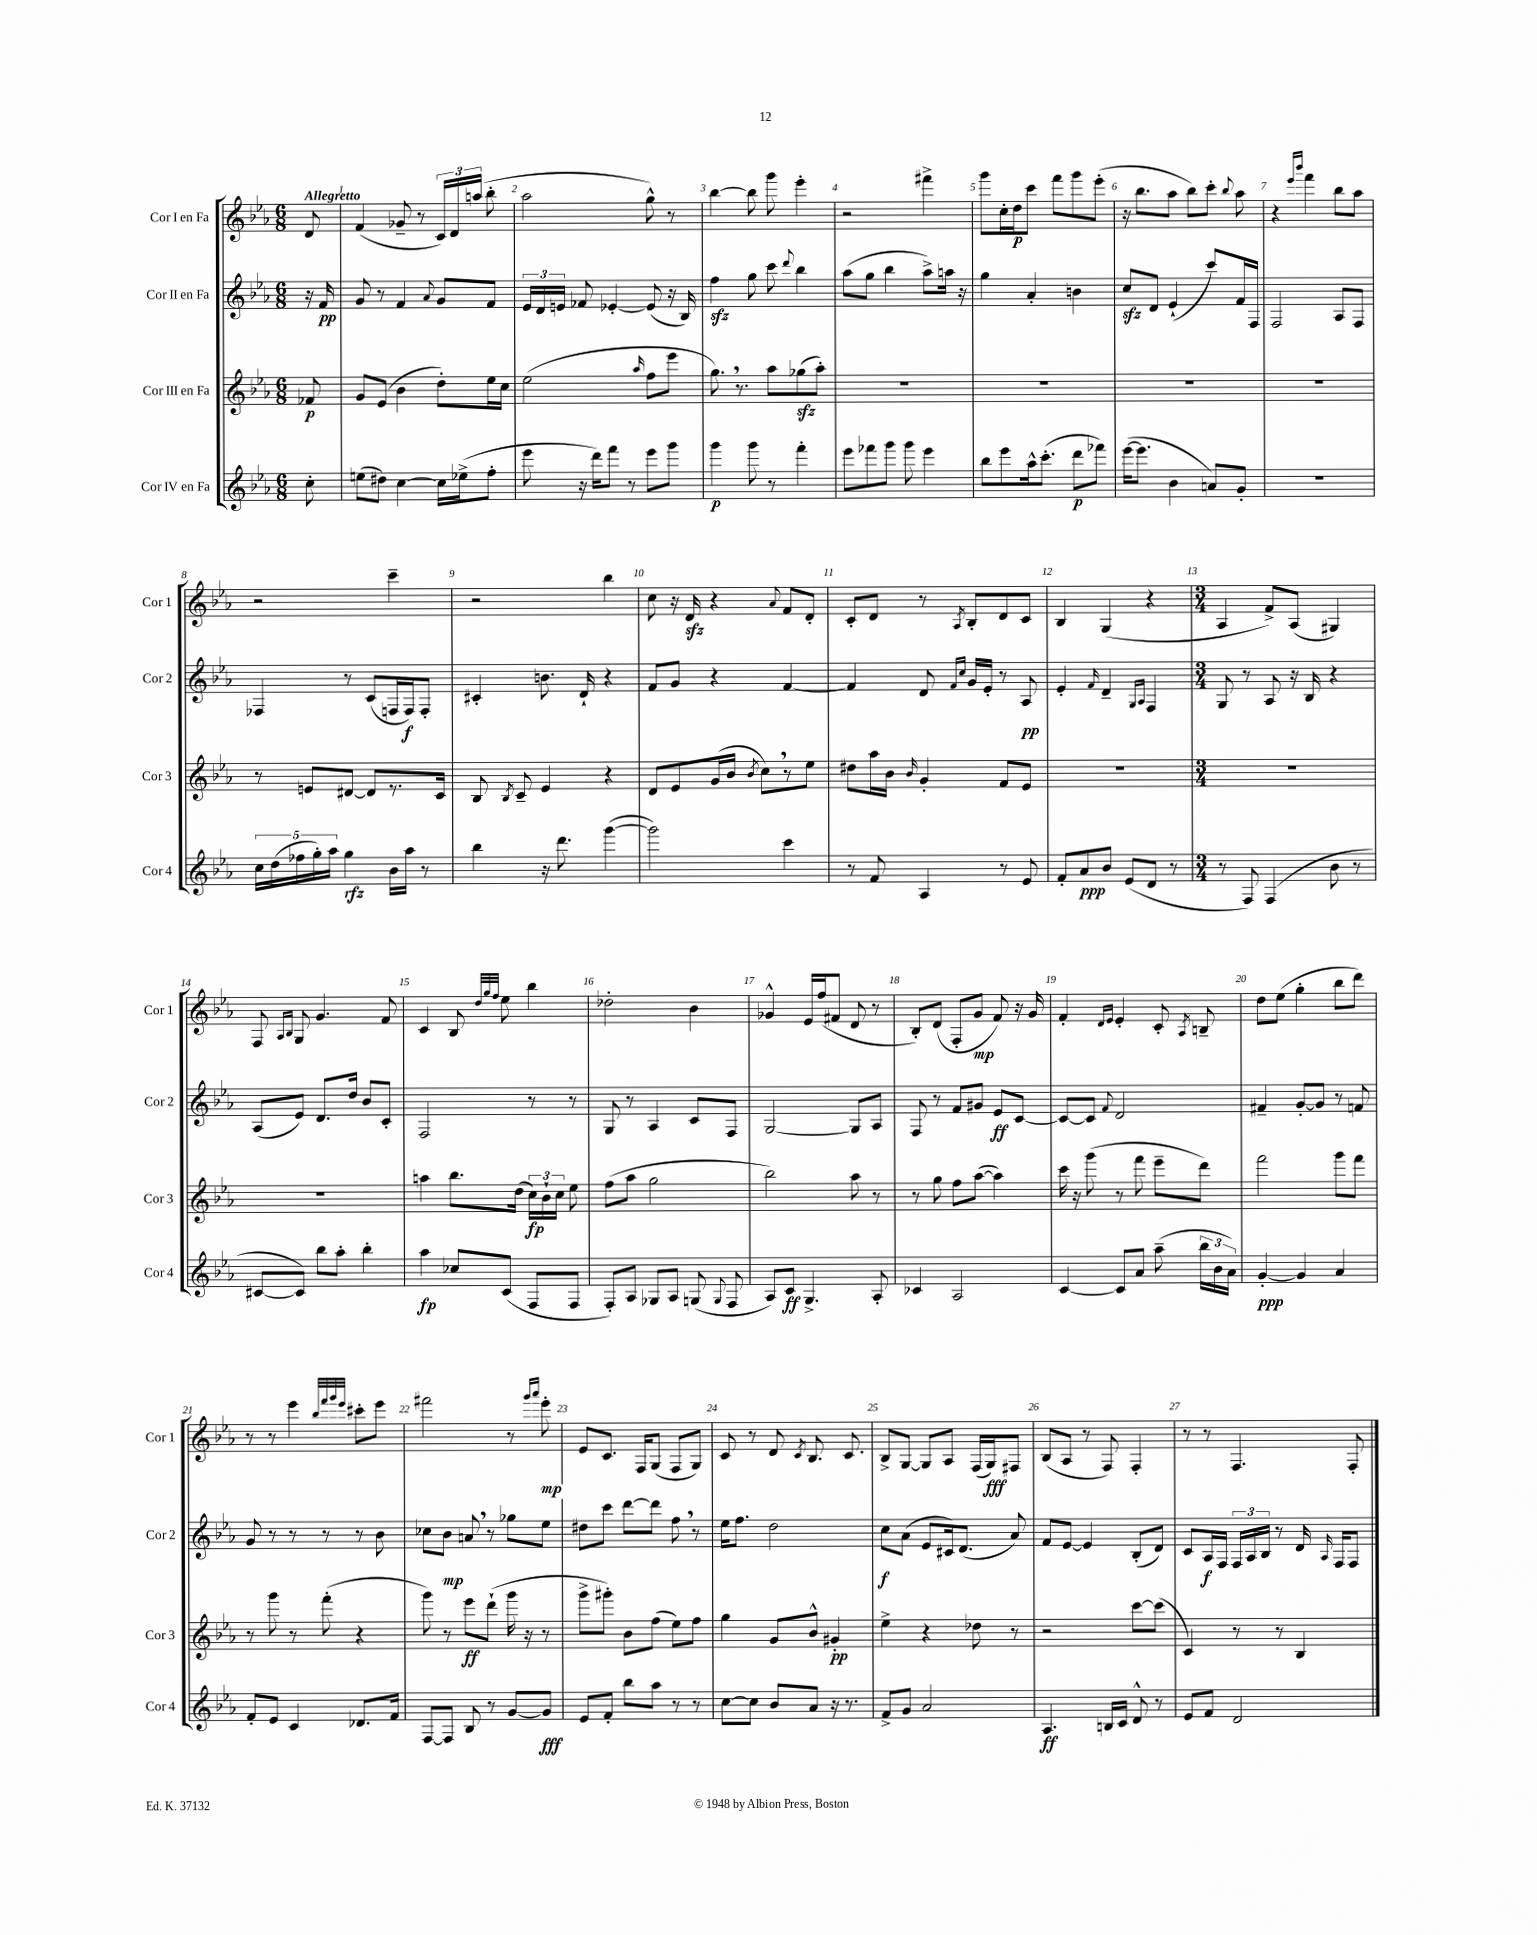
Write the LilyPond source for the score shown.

<<
\new StaffGroup <<
\new Staff = "s0" \with { instrumentName = "Cor I en Fa" shortInstrumentName = "Cor 1" } {
    \clef treble \key ees \major \numericTimeSignature \time 6/8 \partial 8 \tempo "Allegretto"
    \autoBeamOff d'8 |
    f'4( ges'8-- r8 \tuplet 3/2 { c'16[) d'16 a''16]( } bes''8-. |
    aes''2 g''8-^) r8 |
    bes''4~ bes''8 g'''8 ees'''4-. |
    r2 fis'''4-> |
    g'''8[ c''16-. d''16\p c'''8] f'''8[ g'''8 ees'''8]-.( |
    r16 bes''8.[ aes''8] bes''8[) c'''8]-. \appoggiatura { bes''8 } aes''8 |
    r4 \grace { ees'''16[ bes'''16] } f'''4 bes''8[ aes''8] |
    r2 c'''4-- |
    r2 bes''4 |
    c''8 r16 d'16\sfz r4 \appoggiatura { aes'8 } f'8[ d'8]-. |
    c'8[-. d'8] r8 \acciaccatura { aes8 } bes8[-. d'8 c'8] |
    bes4 g4( r4 |
    \numericTimeSignature \time 3/4 aes4 f'8[->) aes8]( gis4) |
    f8 \grace { aes16[ bes16] } g8 g'4. f'8 |
    c'4 bes8 \grace { d''32[ g''32 f''32] } ees''8 bes''4 |
    des''2-. bes'4 |
    ges'4-^ ees'16[ f''16( fis'8] d'8 r8 |
    bes8[-.) d'8]( f8[-. g'8]\mp f'8) r16 g'16 |
    f'4-. \grace { d'16[ ees'16] } ees'4-. c'8-. \acciaccatura { aes8 } b8-- |
    d''8[ ees''8]( g''4-. bes''8[ d'''8]) |
    r8 r8 ees'''4 \grace { bes''32[ f'''32 g'''32 ees'''32] } cis'''8[-. ees'''8] |
    fis'''2 r8 \grace { g'''16[ aes'''16] } ees'''8-.\mp |
    ees'8[ c'8.] f16[ g8]( f8[ g8]) |
    c'8 r8 d'8 \acciaccatura { c'8 } bes8. c'8. |
    bes8[-> g8]~ g8[ aes8] f16[( g16\fff) fis8] |
    bes8[( aes8] r8 f8) f4-. |
    r8 r8 f4. f8-. \bar "|." |
}
\new Staff = "s1" \with { instrumentName = "Cor II en Fa" shortInstrumentName = "Cor 2" } {
    \clef treble \key ees \major \numericTimeSignature \time 6/8 \partial 8
    \autoBeamOff r16 f'16\pp |
    g'8 r8 f'4 \appoggiatura { aes'8 } g'8[ f'8] |
    \tuplet 3/2 { ees'16[ d'16 e'16] } fes'8 ees'4~-. ees'8( r16 bes16) |
    f''4\sfz g''8 c'''8 \appoggiatura { d'''8 } bes''4 |
    aes''8[( g''8] bes''4 aes''8[->) a''16] r16 |
    g''4 aes'4-. b'4 |
    c''8[\sfz d'8] ees'4-!( c'''8[) f'16 f16] |
    f2 aes8[ f8] |
    fes4 r8 c'8[( f16 f16\f) f8]-. |
    cis'4-. b'8. d'16-! r4 |
    f'8[ g'8] r4 f'4~ |
    f'4 d'8 \grace { f'16[ c''16] } g'16[ ees'16]-. r8 aes8\pp |
    ees'4-. \grace { f'16 } d'4-- \grace { g16[ aes16] } f4 |
    \numericTimeSignature \time 3/4 g8 r8 aes8 r16 bes16 r4 |
    aes8[( ees'8]) d'8.[ d''16] bes'8[ c'8]-. |
    f2 r8 r8 |
    g8 r8 aes4 c'8[ f8] |
    g2~ g8[ aes8] |
    f8 r8 f'8[ gis'8] ees'8[\ff c'8]~ |
    c'8[~ c'8] \appoggiatura { f'8 } d'2 |
    fis'4-- g'8[~-. g'8] r8 f'8 |
    g'8 r8 r8 r8 r8 bes'8 |
    ces''8[ bes'8]\mp a'8 \breathe r8 ges''8[ ees''8] |
    dis''8[ c'''8] d'''8[~ d'''8] f''8 \breathe r8 |
    ees''16[ f''8.] d''2 |
    c''8[\f aes'8]( ees'8[ cis'16) d'8.]( aes'8) |
    f'8[ ees'8]~ ees'4 bes8[-.( d'8]) |
    c'8[ aes16\f f16] \tuplet 3/2 { f16[ aes16 bes16] } r8 d'16 \grace { aes16 } f16[ f8] \bar "|." |
}
\new Staff = "s2" \with { instrumentName = "Cor III en Fa" shortInstrumentName = "Cor 3" } {
    \clef treble \key ees \major \numericTimeSignature \time 6/8 \partial 8
    \autoBeamOff fes'8\p |
    g'8[ ees'8]( bes'4 d''8[-.) ees''16 c''16] |
    ees''2( \grace { aes''16 } f''8[ ees'''8] |
    g''8.) \breathe r8. aes''8[ ges''8\sfz( aes''8]-.) |
    R2. |
    R2. |
    R2. |
    R2. |
    r8 e'8[ dis'8]~ dis'8[ r8. c'16] |
    bes8 \acciaccatura { bes8 } c'8-- ees'4 r4 |
    d'8[ ees'8 g'16( bes'16] \acciaccatura { bes'8 } c''8[) \breathe r8 ees''8] |
    dis''8[ aes''16 bes'16] \grace { bes'16 } g'4-. f'8[ ees'8] |
    R2. |
    \numericTimeSignature \time 3/4 R2. |
    R2. |
    a''4 bes''8.[ d''16]( \tuplet 3/2 { c''16[\fp) bes'16-! c''16] } ees''8 |
    f''8[( aes''8] g''2 |
    bes''2) aes''8 r8 |
    r8 g''8 f''8[ aes''8]~( aes''4) |
    c'''16 r16 g'''8( r8 f'''8 ees'''8[-- d'''8]) |
    f'''2 g'''8[ f'''8] |
    r8 g'''8 r8 f'''8-.( r4 |
    g'''8) r8 ees'''8[\ff d'''8]-!( g'''16 r16 r8 |
    g'''8[-> gis'''8]-.) bes'8[ f''8]( ees''8[) f''8] |
    g''4 g'8[ bes'8]-^ gis'4-.\pp |
    ees''4-> r4 des''8 r8 |
    r2 c'''8[~ c'''8]( |
    c'4) r8 r8 bes4 \bar "|." |
}
\new Staff = "s3" \with { instrumentName = "Cor IV en Fa" shortInstrumentName = "Cor 4" } {
    \clef treble \key ees \major \numericTimeSignature \time 6/8 \partial 8
    \autoBeamOff c''8-. |
    e''8[( dis''8]) c''4~ c''16[ ees''16->( f''8]-. |
    ees'''8 r16 d'''16[) f'''8] r8 ees'''8[ g'''8] |
    g'''4\p g'''8 r8 f'''4-. |
    ees'''8[ fes'''8 g'''8] g'''8 ees'''4 |
    bes''8[ ees'''8 aes''16-^ c'''8.]-.( d'''8[\p fes'''8]) |
    ees'''16[~( ees'''8.] bes'4 a'8[) g'8]-. |
    r2. |
    \tuplet 5/4 { c''16[ d''16( fes''16 g''16-.) aes''16] } g''4\rfz bes'16[ aes''16] r8 |
    bes''4 r16 d'''8. g'''4~( |
    g'''2) c'''4 |
    r8 f'8 aes4 r8 ees'8 |
    f'8[-. aes'8\ppp bes'8] ees'8[( d'8] r8 |
    \numericTimeSignature \time 3/4 r8 f8) f4( bes'8 r8 |
    cis'8[~ cis'8]) bes''8[ aes''8]-. bes''4-. |
    aes''4\fp ces''8[ c'8]( f8[ f8] |
    f8[-.) aes8] ges8[ aes8] g8( \appoggiatura { g8 } f8 |
    aes8[) c'8]\ff g4.-> aes8-. |
    ces'4 aes2 |
    c'4~ c'8[ aes'8] aes''8--( \tuplet 3/2 { bes''16[ bes'16 aes'16]) } |
    g'4~-.\ppp g'4 aes'4 |
    f'8[-. ees'8] c'4 des'8.[ f'16] |
    f8[~ f8] bes8 r8 g'8[~ g'8]\fff |
    ees'8[ f'8]-. bes''8[ aes''8] r8 r8 |
    c''8[~ c''8] bes'8[ aes'8] r16 r8. |
    f'8[-> g'8] aes'2 |
    aes4.\ff b16[ c'16] d'8-^ r8 |
    ees'8[ f'8] d'2 \bar "|." |
}
>>
>>
\layout { \context { \Score \override BarNumber.break-visibility = ##(#f #t #t) barNumberVisibility = #all-bar-numbers-visible } }
